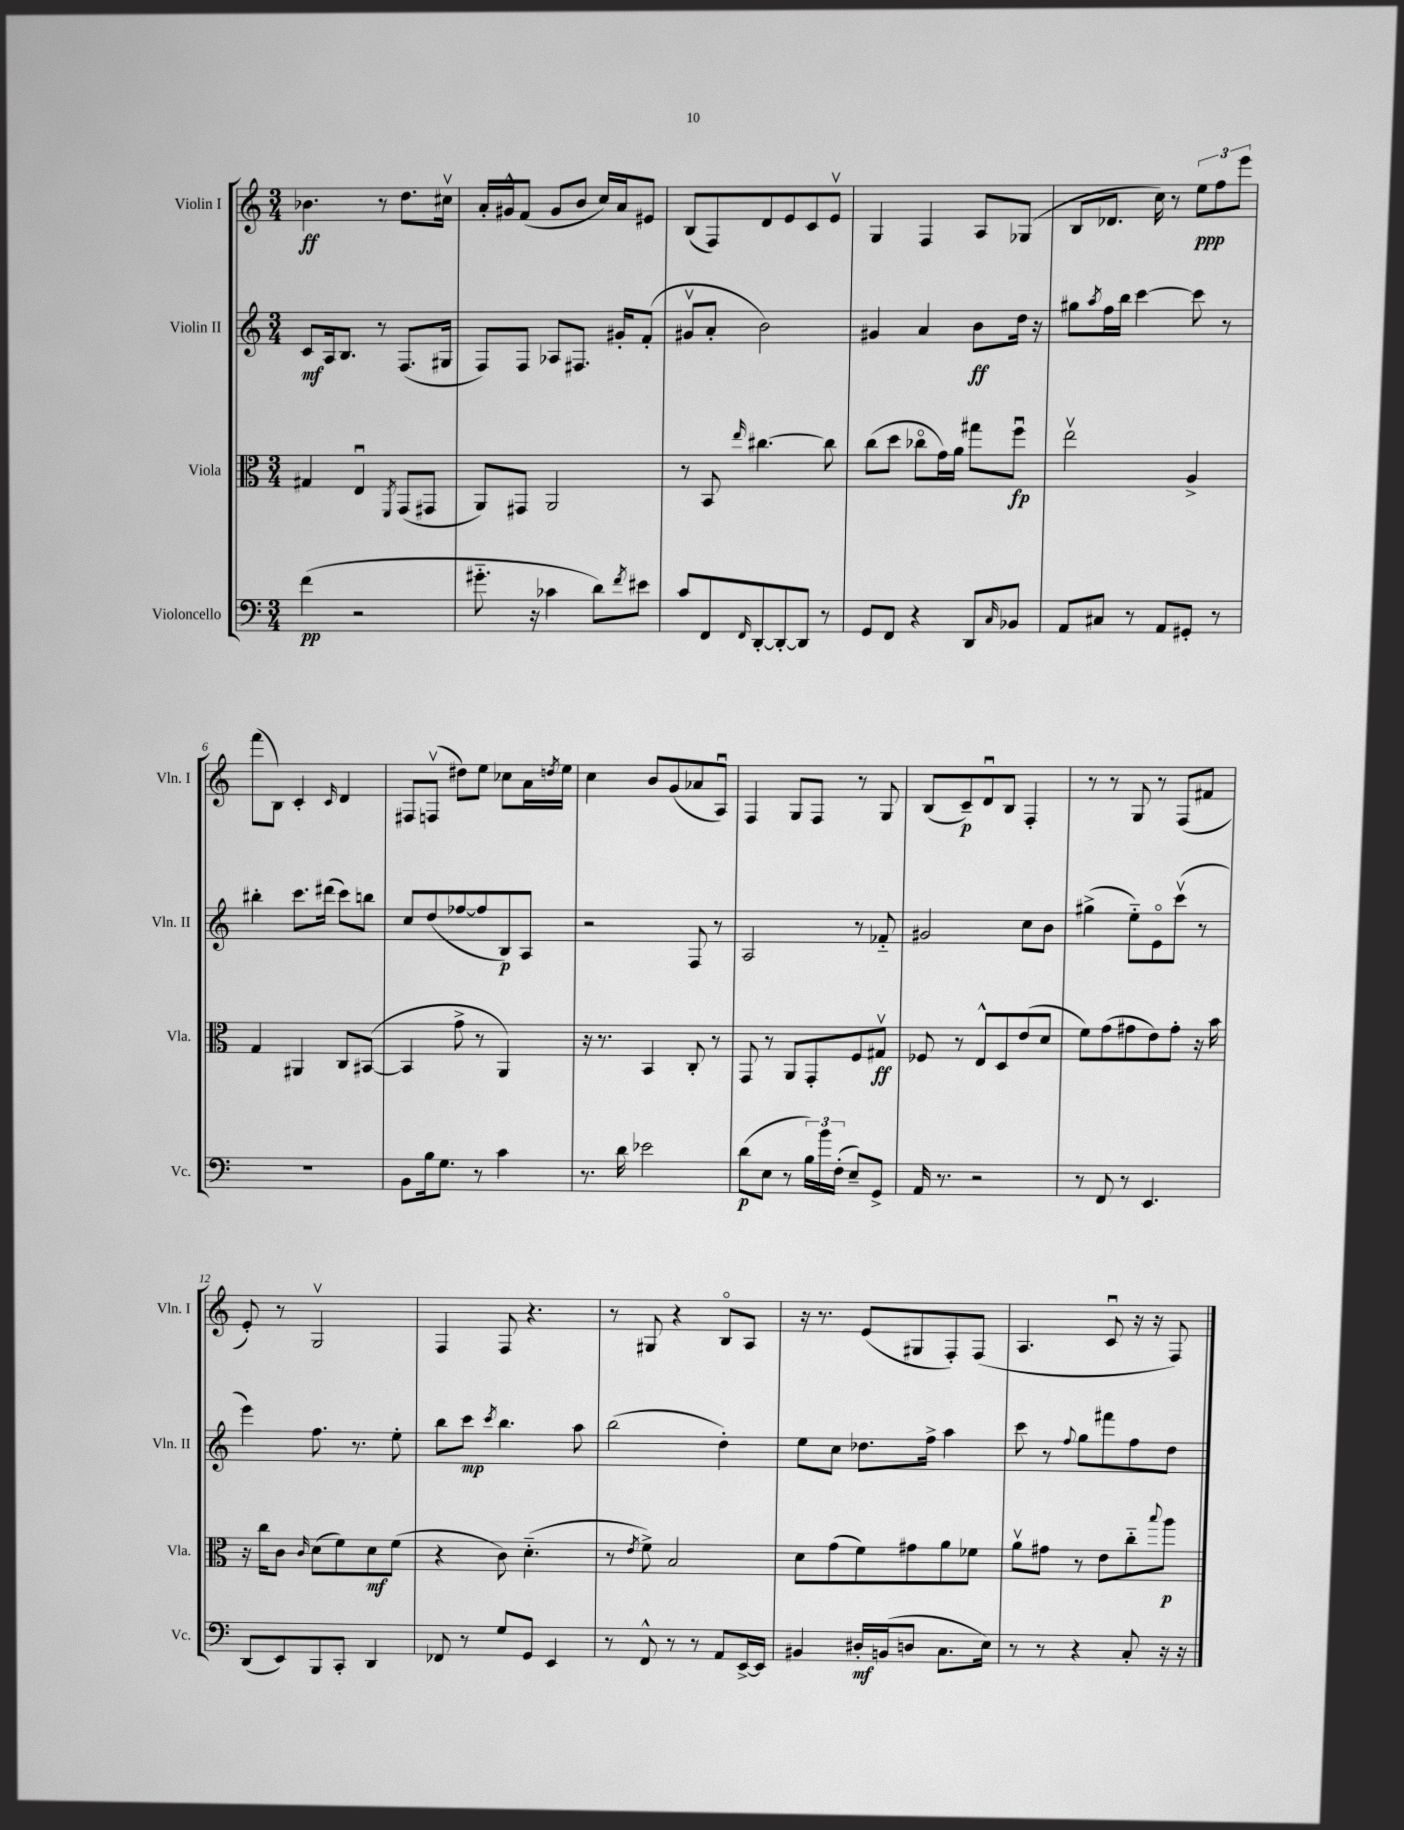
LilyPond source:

<<
\new StaffGroup <<
\new Staff = "s0" \with { instrumentName = "Violin I" shortInstrumentName = "Vln. I" } {
    \clef treble \key c \major \numericTimeSignature \time 3/4
    bes'4.\ff r8 d''8. cis''16\upbow |
    a'16-. gis'16-^ f'8( gis'8 b'8 c''16) a'16 eis'8 |
    b8( f8) d'8 e'8 c'8 e'8\upbow |
    g4 f4 a8 ges8( |
    b8 des'8. c''16) r8 \tuplet 3/2 { e''8\ppp f''8 e'''8 } |
    f'''8( b8) c'4-. \grace { c'16 } d'4 |
    fis8 f8\upbow( dis''8) e''8 ces''8 a'16 \acciaccatura { d''8 } e''16 |
    c''4 b'8 g'8( aes'8 a8\downbow) |
    f4 g8 f8 r8 g8 |
    b8( c'8--\p) d'8\downbow b8 f4-. |
    r8 r8 g8 r8 f8( fis'8 |
    e'8-.) r8 g2\upbow |
    f4 f8 r4. |
    r8 gis8 r4 b8\flageolet a8 |
    r16 r8. e'8( gis8 f8-.) f8( |
    a4. c'8\downbow r16 r16 f8) \bar "|." |
}
\new Staff = "s1" \with { instrumentName = "Violin II" shortInstrumentName = "Vln. II" } {
    \clef treble \key c \major \numericTimeSignature \time 3/4
    c'8\mf a16 b8. r8 f8.( gis16 |
    f8) f8 aes8 fis8. gis'16-. f'8-.( |
    gis'8\upbow a'8-. b'2) |
    gis'4 a'4 b'8\ff d''16 r16 |
    gis''8 \acciaccatura { a''8 } f''16 b''16 c'''4~ c'''8 r8 |
    bis''4-. c'''8. dis'''16( c'''8) b''8 |
    c''8 d''8( fes''8~ fes''8 b8\p) a8 |
    r2 f8 r8 |
    a2 r8 fes'8-_ |
    gis'2 c''8 b'8 |
    gis''4->( e''8-_) e'8\flageolet c'''8\upbow( r8 |
    e'''4) f''8. r8. e''8-. |
    b''8 c'''8\mp \acciaccatura { c'''8 } b''4. a''8 |
    b''2( d''4-.) |
    e''8 c''8 des''8. f''16-> a''4 |
    c'''8 r8 \appoggiatura { f''8 } g''8 fis'''8 f''8 d''8 \bar "|." |
}
\new Staff = "s2" \with { instrumentName = "Viola" shortInstrumentName = "Vla." } {
    \clef alto \key c \major \numericTimeSignature \time 3/4
    gis4 e4\downbow \acciaccatura { f,8 } g,8( gis,8 |
    a,8) gis,8 a,2 |
    r8 b,8 \grace { e''16 } cis''4.~ cis''8 |
    c''8( d''8 ces''8\flageolet g'16) a'16 gis''8 f''8\downbow\fp |
    e''2\upbow a4-> |
    g4 ais,4 c8 bis,8~( |
    bis,4 g'8-> r8 a,4) |
    r16 r8. b,4 c8-. r8 |
    g,8 r8 a,8 g,8-. f8 gis8\upbow\ff |
    fes8 r8 e8-^ d8 e'8( d'8 |
    f'8) g'8( gis'8 e'8) gis'8-. r16 b'16 |
    r16 c''16 c'8 \grace { c'16 } d'8( f'8) d'8\mf f'8( |
    r4 c'8) d'4.-_( |
    r8 \acciaccatura { e'8 } f'8->) b2 |
    d'8 g'8( f'8) gis'8 a'8 fes'8 |
    a'8\upbow gis'8 r8 e'8 c''8-_ \appoggiatura { b''8 } a''8\p \bar "|." |
}
\new Staff = "s3" \with { instrumentName = "Violoncello" shortInstrumentName = "Vc." } {
    \clef bass \key c \major \numericTimeSignature \time 3/4
    f'4\pp( r2 |
    gis'8.-_ r16 ces'4 d'8) \acciaccatura { f'8 } eis'8 |
    c'8 f,8 \grace { f,16 } d,8~-. d,8~-. d,8 r8 |
    g,8 f,8 r4 d,8 \grace { c16 } bes,8 |
    a,8 cis8 r8 a,8 gis,8-. r8 |
    R2. |
    b,8 b16 g8. r8 c'4 |
    r8. d'16 ees'2 |
    d'8\p( e8 r8 \tuplet 3/2 { b16) b'16 f16-.( } e8--) g,8-> |
    a,16 r8. r2 |
    r8 f,8 r8 e,4. |
    d,8( e,8) b,,8 c,8-. d,4 |
    fes,8 r8 g8 g,8 e,4 |
    r8 f,8-^ r8 r8 a,8 e,16~-> e,16 |
    bis,4 dis16-.\mf b,16( d8 c8. e16) |
    r8 r8 r4 c8-. r16 r16 \bar "|." |
}
>>
>>
